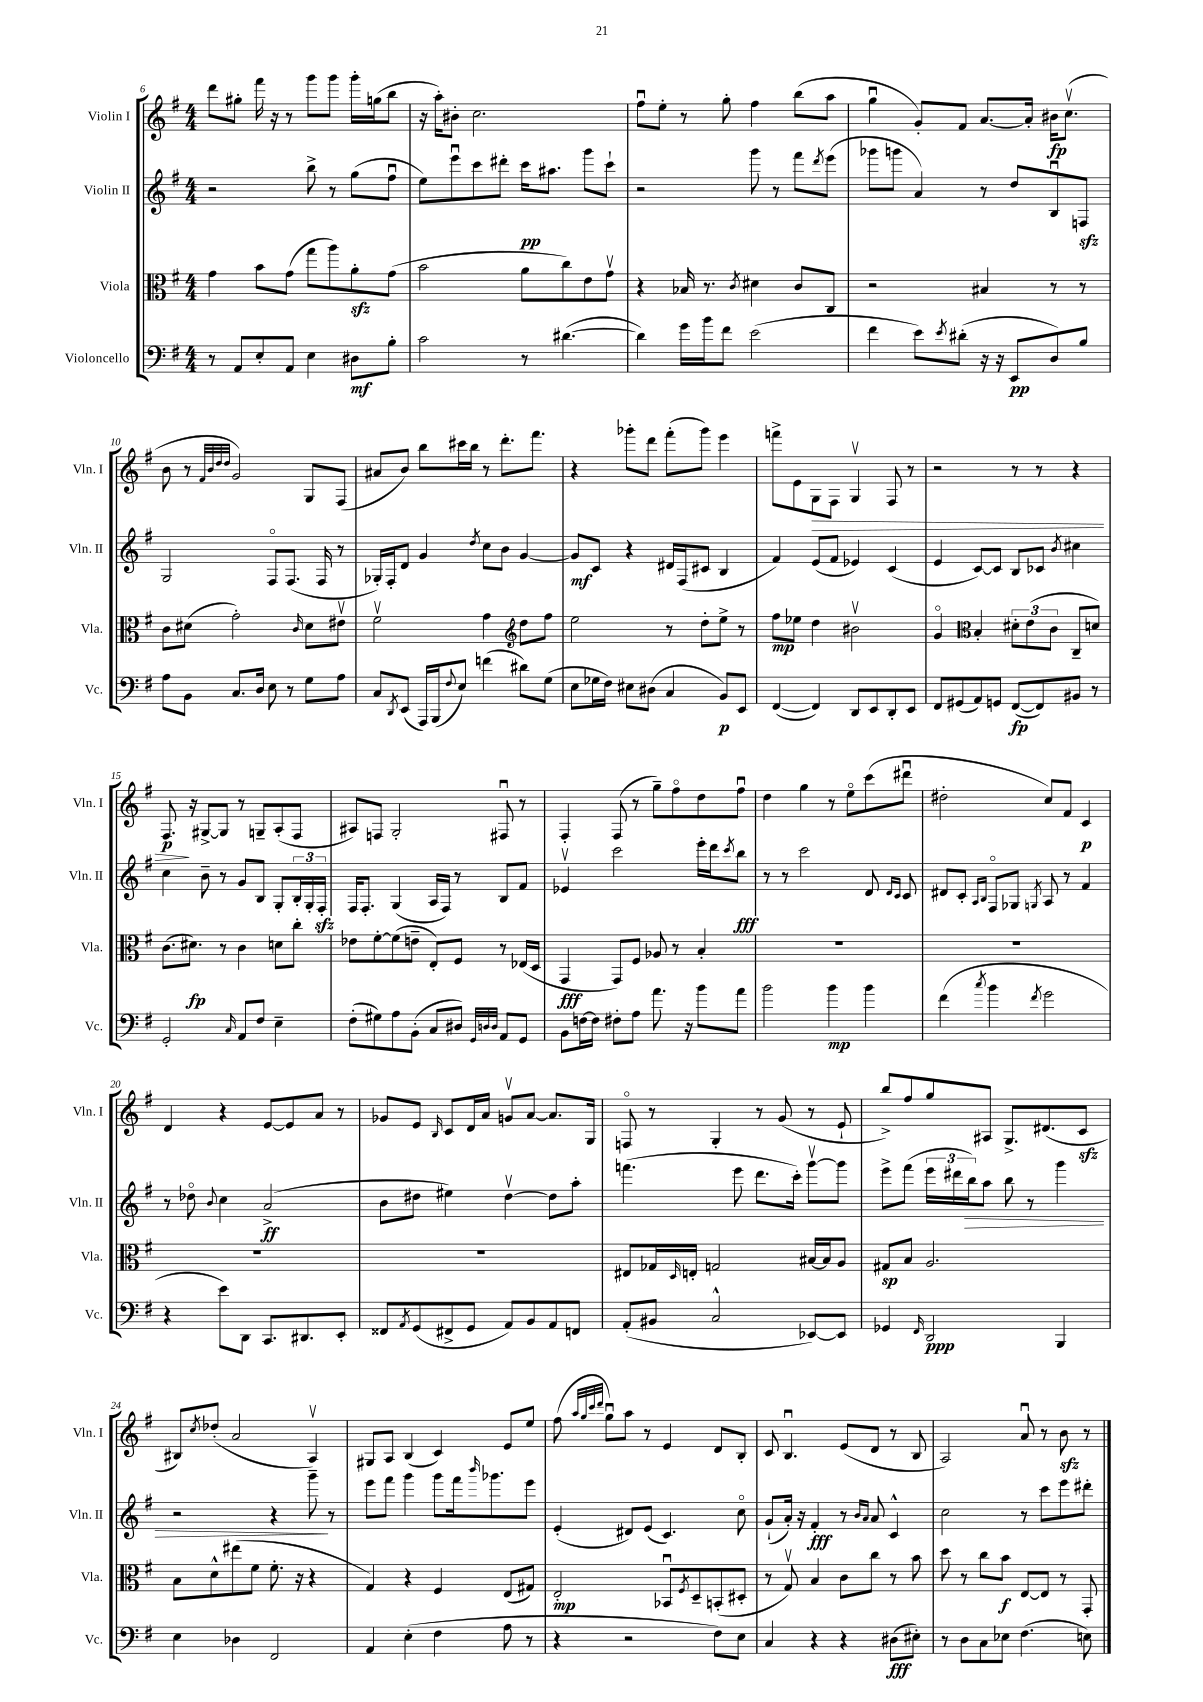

**kern	**dynam	**kern	**dynam	**kern	**dynam	**kern	**dynam
*part4	*part4	*part3	*part3	*part2	*part2	*part1	*part1
*staff4	*staff4	*staff3	*staff3	*staff2	*staff2	*staff1	*staff1
*I"Violoncello	*	*I"Viola	*	*I"Violin II	*	*I"Violin I	*
*I'Vc.	*	*I'Vla.	*	*I'Vln. II	*	*I'Vln. I	*
*clefF4	*	*clefC3	*	*clefG2	*	*clefG2	*
*k[f#]	*	*k[f#]	*	*k[f#]	*	*k[f#]	*
*M4/4	*	*M4/4	*	*M4/4	*	*M4/4	*
=6	=6	=6	=6	=6	=6	=6	=6
8r	.	4g\	.	2r	.	8ddd\L	.
8AA/L	.	.	.	.	.	8gg#X'\J	.
8E'/	.	8b\L	.	.	.	16fff#\	.
.	.	.	.	.	.	16r	.
8AA/J	.	(8g\J	.	.	.	8r	.
4E\	.	8gg\L	.	8bb^\	.	8ggg\L	.
.	.	8aa\)	.	8r	.	8ggg\J	.
8D#X\L	mf	8azz'\	.	(8gg\L	.	16ggg'\LL	.
.	.	.	.	.	.	(16ggn\J	.
8B'\J	.	(8g\J	.	8ff#u\J	.	8bb\J	.
=7	=7	=7	=7	=7	=7	=7	=7
2c\	.	2b\	.	8ee\L)	.	16r	.
.	.	.	.	.	.	16aa'\KL)	.
.	.	.	.	8eeeu\	.	8b#X'\J	.
.	.	.	.	8ccc\	.	2.cc\	.
.	.	.	.	8ddd#X'\J	.	.	.
8r	.	8a\L	.	16ccc\KL	pp	.	.
.	.	.	.	8.aa#X\J	.	.	.
([4.d#X\	.	8cc\)	.	.	.	.	.
.	.	8e\	.	8ggg\L	.	.	.
.	.	8gv\J	.	8ccc`\J	.	.	.
=8	=8	=8	=8	=8	=8	=8	=8
4d#\])	.	4r	.	2r	.	8ff#u\L	.
.	.	.	.	.	.	8ee'\J	.
16g\LL	.	16B-X/	.	.	.	8r	.
16b\J	.	8.r	.	.	.	.	.
8f#\J	.	.	.	.	.	8gg'\	.
.	.	8qc/	.	.	.	.	.
(2e\	.	4d#X\	.	8ggg\	.	4ff#\	.
.	.	.	.	8r	.	.	.
.	.	8c/L	.	8fff#\L	.	(8bb\L	.
.	.	.	.	8qddd/	.	.	.
.	.	8C/J	.	(8eee\J	.	8aa\J	.
=9	=9	=9	=9	=9	=9	=9	=9
4f#\	.	2r	.	8ggg-X\L	.	4ggu\	.
.	.	.	.	8gggn\J	.	.	.
8e\L)	.	.	.	4a/)	.	8g'/L)	.
8qe/	.	.	.	.	.	.	.
(8d#X'\J	.	.	.	.	.	8f#/J	.
16r	.	4B#X/	.	8r	.	[8.a/L	.
16r	.	.	.	.	.	.	.
8EE/L	pp	.	.	8dd/L	.	.	.
.	.	.	.	.	.	16a'/Jk]	.
8D/)	.	8r	.	8Bu/	.	16b#X\KL	fp
.	.	.	.	.	.	(8.ccv\J	.
8B/J	.	8r	.	8Fnzz/J	.	.	.
!!LO:LB:g=z
=10	=10	=10	=10	=10	=10	=10	=10
8A\L	.	8c\L	.	2G/	.	8b\	.
8BB\J	.	(8d#X\J	.	.	.	8r	.
.	.	.	.	.	.	32qqf#/LLL	.
.	.	.	.	.	.	32qqb/	.
.	.	.	.	.	.	32qqdd/	.
.	.	.	.	.	.	32qqdd/JJJ	.
8.C/L	.	2g'\)	.	.	.	2g/)	.
16D/Jk	.	.	.	.	.	.	.
8E\	.	.	.	8F#/L	.	.	.
8r	.	.	.	(8.F#/J	.	.	.
.	.	16qqc/	.	.	.	.	.
8G\L	.	8d#\L	.	.	.	8G/L	.
.	.	.	.	16F#/	.	.	.
8A\J	.	8e#Xv\J	.	8r	.	(8F#/J	.
=11	=11	=11	=11	=11	=11	=11	=11
8C/L	.	2f#v\	.	16G-X'/LL)	.	8a#X/L	.
.	.	.	.	16F#'/J	.	.	.
8qDD/	.	.	.	.	.	.	.
(8EE/J	.	.	.	8d/J	.	8b/J)	.
16AAA/LL)	.	.	.	4g/	.	8bb\L	.
(16BBB/J	.	.	.	.	.	.	.
8qqF#/	.	.	.	.	.	.	.
8E/J)	.	.	.	.	.	16ccc#X\L	.
.	.	.	.	.	.	16bb\JJ	.
.	.	.	.	8qdd/	.	.	.
(4fn\	.	4g\	.	8cc\L	.	8r	.
.	.	.	.	8b\J	.	8.ddd'\L	.
*	*	*clefG2	*	*	*	*	*
8d#X\L)	.	8dd\L	.	[4g/	.	.	.
.	.	.	.	.	.	8.fff#\J	.
(8G\J	.	8ff#\J	.	.	.	.	.
=12	=12	=12	=12	=12	=12	=12	=12
8E\L	.	2ee\	.	8g/L]	mf	4r	.
16G-X\L	.	.	.	8c/J	.	.	.
16F#\JJ)	.	.	.	.	.	.	.
8E#X\L	.	.	.	4r	.	8ggg-X'\L	.
(8D#X\J	.	.	.	.	.	8ddd\J	.
4C/	.	8r	.	16d#X/LL	.	(8fff#'\L	.
.	.	.	.	(16F#/J	.	.	.
.	.	8dd'\L	.	8c#X/J	.	8ggg-\J)	.
8BB/L)	p	8ee^\J	.	4B/	.	4eee\	.
8EE/J	.	8r	.	.	.	.	.
=13	=13	=13	=13	=13	=13	=13	=13
([4FF#/	.	8ff#\L	mp	4f#/)	.	8fffn^\L	.
.	.	8ee-X\J	.	.	.	8e\	.
!	!	!	!	!	!	!	!LO:HP:b
4FF#/])	.	4dd\	.	(8e/L	.	8G\	>
.	.	.	.	8f#/J	.	8F#\J	.
8DD/L	.	2b#Xv\	.	4e-X/)	.	4Gv/	.
8EE/	.	.	.	.	.	.	.
8DD'/	.	.	.	(4c/	.	8F#/	.
8EE/J	.	.	.	.	.	8r	.
=14	=14	=14	=14	=14	=14	=14	=14
8FF#/L	.	4g/	.	4e/	.	2r	.
(8GG#X/	.	.	.	.	.	.	.
*	*	*clefC3	*	*	*	*	*
8AA/)	.	4B'/	.	[8c/L)	.	.	.
8GGn/J	.	.	.	8c/J]	.	.	.
([8FF#/L	fp	12d#X'\L	.	8B/L	.	8r	.
.	.	(12e\	.	.	.	.	.
8FF#/])	.	.	.	8c-X/J	.	8r	.
.	.	12c\J	.	.	.	.	.
.	.	.	.	8qb/	.	.	.
8BB#X/J	.	8C~/L	.	4cc#X\	.	4r	.
8r	.	8dn/J)	.	.	.	.	.
!!LO:LB:g=z
=15	=15	=15	=15	=15	=15	=15	=15
2GG'/	.	(8.c\L	.	4cc\	.	8.F#/	p
.	.	8.d#X\J)	fp	.	.	16r	]
.	.	.	.	8b~\	.	[8G#X^/L	.
.	.	8r	.	8r	.	8G#/J]	.
16qqC/	.	.	.	.	.	.	.
8AA/L	.	4c\	.	8g/L	.	8r	.
8F#/J	.	.	.	8B/J	.	8Gn~/L	.
4E~\	.	8dn\L	.	8G'/L	.	(8A'/	.
.	.	8cc'\J	.	24B'/L	.	8F#/J	.
.	.	.	.	24G'/	.	.	.
.	.	.	.	24F#zz'/JJ	.	.	.
=16	=16	=16	=16	=16	=16	=16	=16
(8F#'\L	.	8e-X\L	.	16F#/KL	.	8A#X/L)	.
.	.	.	.	8.F#'/J	.	.	.
8G#X\)	.	[8f#'\	.	.	.	8Fn/J	.
8A\	.	(8f#\]	.	(4G/	.	2G'/	.
(8BB'\J	.	8en~\J	.	.	.	.	.
8C/L	.	8E'/L)	.	16A/LL	.	.	.
.	.	.	.	16F#/JJ)	.	.	.
8D#X/J)	.	8F#/J	.	8r	.	.	.
32qqGG/LLL	.	.	.	.	.	.	.
32qqDn/	.	.	.	.	.	.	.
32qqD/JJJ	.	.	.	.	.	.	.
8AA/L	.	8r	.	8B/L	.	8F#Xu/	.
8GG/J	.	(16E-X/LL	.	8f#/J	.	8r	.
.	.	16D/JJ	.	.	.	.	.
=17	=17	=17	=17	=17	=17	=17	=17
8BB\L	.	4GG/	fff	4e-Xv/	.	4F#'/	.
[16Fn\L	.	.	.	.	.	.	.
16F\JJ]	.	.	.	.	.	.	.
8F#X'\L	.	8GG/L)	.	2ccc\	.	(8F#/	.
8A\J	.	8F#/J	.	.	.	8r	.
8.a\	.	8A-X/	.	.	.	8gg~\L)	.
.	.	8r	.	.	.	8ff#\	.
16r	.	.	.	.	.	.	.
8b\L	.	4B'/	.	16eee'\LL	.	8dd\	.
.	.	.	.	16ddd\J	.	.	.
.	.	.	.	8qccc/	.	.	.
8a\J	.	.	.	8bb\J	fff	8ff#u\J	.
=18	=18	=18	=18	=18	=18	=18	=18
2b\	.	1r	.	8r	.	4dd\	.
.	.	.	.	8r	.	.	.
.	.	.	.	2ccc\	.	4gg\	.
4b\	mp	.	.	.	.	8r	.
.	.	.	.	.	.	8ee\L	.
4b\	.	.	.	8d/	.	(8ccc\	.
.	.	.	.	16qqd/LL	.	.	.
.	.	.	.	16qqc/JJ	.	.	.
.	.	.	.	8c/	.	8ddd#Xu\J	.
=19	=19	=19	=19	=19	=19	=19	=19
(4f#\	.	1r	.	8d#X/L	.	2dd#X'\	.
.	.	.	.	8c'/J	.	.	.
.	.	.	.	16qqA/LL	.	.	.
8qcc/	.	.	.	16qqB/JJ	.	.	.
4b\	.	.	.	8F#/L	.	.	.
.	.	.	.	8G-X/J	.	.	.
8qf#/	.	.	.	8qGn/	.	.	.
2g\	.	.	.	8A/	.	8cc/L)	.
.	.	.	.	8r	.	8f#/J	.
.	.	.	.	4f#/	.	4c/	p
!!LO:LB:g=z
=20	=20	=20	=20	=20	=20	=20	=20
4r	.	1r	.	8r	.	4d/	.
.	.	.	.	8dd-X\	.	.	.
.	.	.	.	8qqb/	.	.	.
8e\L)	.	.	.	4cc\	.	4r	.
8DD\J	.	.	.	.	.	.	.
8.CC/L	.	.	.	(2a^/	ff	[8e/L	.
.	.	.	.	.	.	8e/]	.
8.DD#X/	.	.	.	.	.	.	.
.	.	.	.	.	.	8a/J	.
8EE'/J	.	.	.	.	.	8r	.
=21	=21	=21	=21	=21	=21	=21	=21
8FF##X/L	.	1r	.	8b\L	.	8g-X/L	.
8qAA/	.	.	.	.	.	.	.
(8GG/	.	.	.	8dd#X\J	.	8e/J	.
.	.	.	.	.	.	16qqB/	.
8FF#X^/	.	.	.	4ee#X\)	.	8c/L	.
8GG/J	.	.	.	.	.	16d/L	.
.	.	.	.	.	.	16a/JJ	.
8AA/L)	.	.	.	[4dd#v\	.	8gnv/L	.
8BB/	.	.	.	.	.	[8a/J	.
8AA/	.	.	.	8dd#\L]	.	8.a/L]	.
8FFn/J	.	.	.	8aa'\J	.	.	.
.	.	.	.	.	.	16G/Jk	.
=22	=22	=22	=22	=22	=22	=22	=22
(8AA'/L	.	8E#X/L	.	(4.fffn\	.	8Fn/	.
8BB#X/J	.	16G-X/L	.	.	.	8r	.
.	.	16qqD/	.	.	.	.	.
.	.	16En'/JJ	.	.	.	.	.
2C^^/	.	2Gn/	.	.	.	4G'/	.
.	.	.	.	8eee\	.	.	.
.	.	.	.	8.ddd\L	.	8r	.
.	.	.	.	.	.	(8g/	.
.	.	.	.	16ccc'\Jk)	.	.	.
[8EE-X/L)	.	[16B#X/LL	.	[8gggv\L	.	8r	.
.	.	16B#/J]	.	.	.	.	.
8EE-/J]	.	8A/J	.	8ggg\J]	.	8e`/	.
=23	=23	=23	=23	=23	=23	=23	=23
4GG-X/	.	8G#X/L	sp	8eee^\L	.	8bb^/L)	.
.	.	8B/J	.	(8fff#\J	.	8ff#/	.
16qqFF#/	.	.	.	.	.	.	.
2DD/	ppp	2.A/	.	24eee\LL	.	8gg/	.
.	.	.	.	24ddd#X\	.	.	.
!	!	!	!	!	!LO:HP:b	!	!
.	.	.	.	24bb\J)	>	.	.
.	.	.	.	8aa\J	.	8A#X/J	.
.	.	.	.	8bb\	.	8.G^/L	.
.	.	.	.	8r	.	.	.
.	.	.	.	.	.	(8.d#X/	.
4BBB/	.	.	.	4ggg\	.	.	.
.	.	.	.	.	.	8czz/J	.
!!LO:LB:g=z
=24	=24	=24	=24	=24	=24	=24	=24
4E\	.	8B\L	.	2r	.	8B#X/L)	.
.	.	.	.	.	.	8qcc/	.
.	.	8d^^\	.	.	.	(8dd-X'/J	.
4D-X\	.	(8ee#X\	.	.	.	2a/	.
.	.	8f#\J	.	.	.	.	.
2FF#/	.	8.f#'\	.	4r	.	.	.
.	.	16r	.	.	.	.	.
.	.	4r	.	8ggg~\	.	4Av/)	.
.	.	.	.	8r	]	.	.
=25	=25	=25	=25	=25	=25	=25	=25
4AA/	.	4G/)	.	8eee\L	.	8G#X/L	.
.	.	.	.	8fff#\J	.	8A/J	.
(4E'\	.	4r	.	4ggg\	.	(4B/	.
4F#\	.	4F#/	.	8ggg\L	.	4c/)	.
.	.	.	.	16fff#\k	.	.	.
.	.	.	.	16qqbbb/	.	.	.
.	.	.	.	8.ggg-X\	.	.	.
8A\	.	(8E/L	.	.	.	8e/L	.
8r	.	8G#X/J)	.	8eee\J	.	8ee/J	.
=26	=26	=26	=26	=26	=26	=26	=26
4r	.	2E'/	mp	(4e'/	.	(8ff#\	.
.	.	.	.	.	.	32qqaa/LLL	.
.	.	.	.	.	.	32qqgg/	.
.	.	.	.	.	.	32qqccc/	.
.	.	.	.	.	.	32qqddd/JJJ	.
.	.	.	.	.	.	8ggu\L)	.
2r	.	.	.	8d#X/L)	.	8aa\J	.
.	.	.	.	(8e/J	.	8r	.
.	.	8BB-Xu/L	.	4.c/)	.	4e/	.
.	.	8qF#/	.	.	.	.	.
.	.	8D~/	.	.	.	.	.
8F#\L)	.	(8BBn'/	.	.	.	8d/L	.
8E\J	.	8D#X'/J	.	8cc\	.	8B'/J	.
=27	=27	=27	=27	=27	=27	=27	=27
4C/	.	8r	.	(8g`/L	.	8c/	.
.	.	8Gv/)	.	16a'/Jk)	.	4.Bu/	.
.	.	.	.	16r	.	.	.
4r	.	4B/	.	4f#'/	fff	.	.
4r	.	8c\L	.	8r	.	(8e/L	.
.	.	.	.	16qqb/LL	.	.	.
.	.	.	.	16qqa/JJ	.	.	.
.	.	8cc\J	.	8a/	.	8d/J	.
(8D#X\L	fff	8r	.	4c^^/	.	8r	.
8E#X'\J)	.	8b\	.	.	.	8B/	.
=28	=28	=28	=28	=28	=28	=28	=28
8r	.	8dd\	.	2cc\	.	2A/)	.
8D\L	.	8r	.	.	.	.	.
8C\	.	8cc\L	.	.	.	.	.
8E-X\J	.	8b\J	f	.	.	.	.
(4.F#\	.	[8E/L	.	8r	.	8au/	.
.	.	8E/J]	.	8ccc\L	.	8r	.
.	.	8r	.	8eee\	.	8bzz\	.
8En\)	.	8GG'/	.	8ddd#X'\J	.	8r	.
==	==	==	==	==	==	==	==
*-	*-	*-	*-	*-	*-	*-	*-
